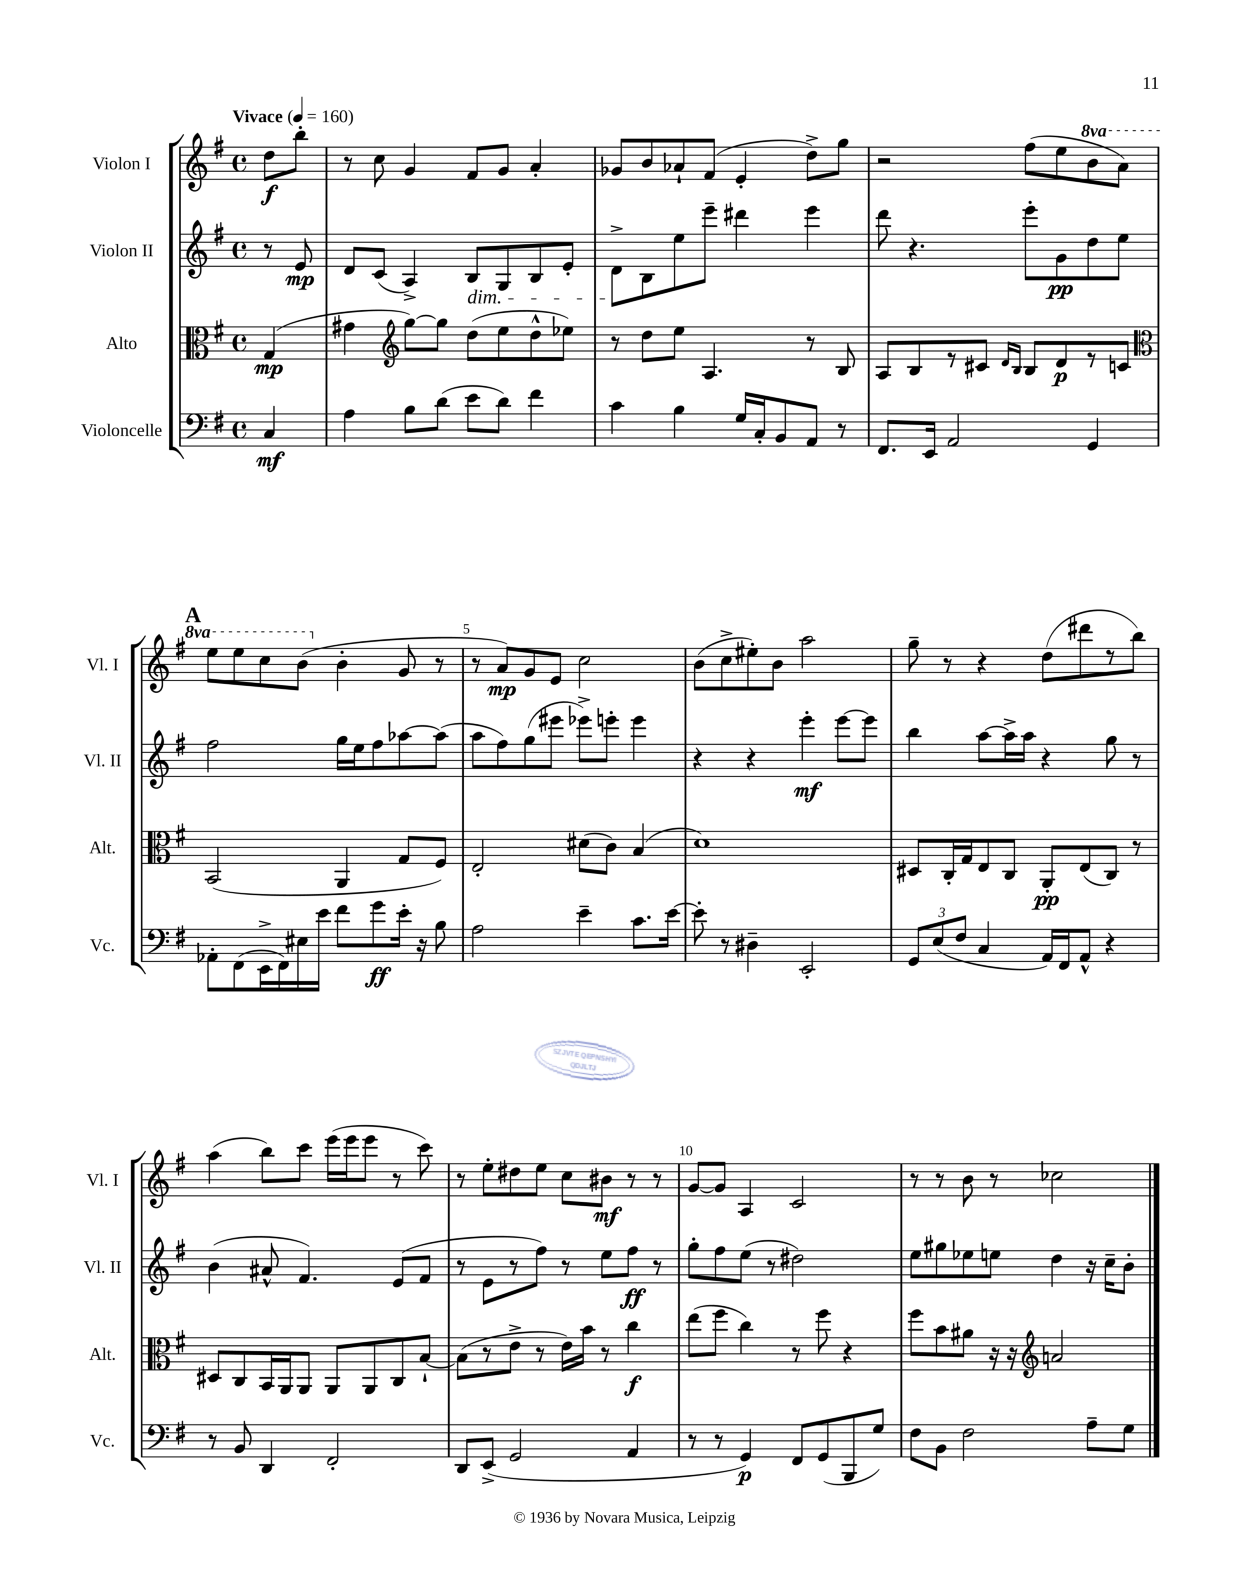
<<
\new StaffGroup <<
\new Staff = "s0" \with { instrumentName = "Violon I" shortInstrumentName = "Vl. I" } {
    \clef treble \key g \major \defaultTimeSignature \time 4/4 \set Staff.ottavationMarkups = #ottavation-simple-ordinals \partial 4 \tempo "Vivace" 4 = 160
    \autoBeamOff d''8[\f b''8]-. |
    r8 c''8 g'4 fis'8[ g'8] a'4-. |
    ges'8[ b'8 aes'8-! fis'8]( e'4-. d''8[->) g''8] |
    r2 fis''8[( e''8 \ottava #1 b''8 a''8]) |
    \mark \markup { \bold "A" } e'''8[ e'''8 c'''8 b''8]( \ottava #0 b'4-. g'8 r8 |
    r8 a'8[\mp) g'8 e'8] c''2 |
    b'8[( c''8-> eis''8-.) b'8] a''2 |
    g''8-- r8 r4 d''8[( dis'''8 r8 b''8]) |
    a''4( b''8[) c'''8] e'''16[( e'''16 e'''8] r8 c'''8) |
    r8 e''8[-. dis''8 e''8] c''8[ bis'8]\mf r8 r8 |
    g'8[~ g'8] a4 c'2 |
    r8 r8 b'8 r8 ces''2 \bar "|." |
}
\new Staff = "s1" \with { instrumentName = "Violon II" shortInstrumentName = "Vl. II" } {
    \clef treble \key g \major \defaultTimeSignature \time 4/4 \partial 4
    \autoBeamOff r8 e'8\mp |
    d'8[ c'8]( a4->) b8[\dim g8 b8 e'8]-. |
    d'8[->\! b8 e''8 e'''8]-- dis'''4 e'''4 |
    d'''8 r4. e'''8[-. g'8\pp d''8 e''8] |
    \mark \markup { \bold "A" } fis''2 g''16[ e''16 fis''8 aes''8~ aes''8]( |
    a''8[ fis''8) g''8( eis'''8] ees'''8[->) e'''8]-. e'''4 |
    r4 r4 e'''4-.\mf e'''8[~ e'''8] |
    b''4 a''8[~ a''16-> a''16] r4 g''8 r8 |
    b'4( ais'8-^ fis'4.) e'8[( fis'8] |
    r8 e'8[ r8 fis''8]) r8 e''8[ fis''8]\ff r8 |
    g''8[-. fis''8 e''8]( r8 dis''2) |
    e''8[ gis''8 ees''8 e''8] d''4 r16 c''16[-- b'8]-. \bar "|." |
}
\new Staff = "s2" \with { instrumentName = "Alto" shortInstrumentName = "Alt." } {
    \clef alto \key g \major \defaultTimeSignature \time 4/4 \partial 4
    \autoBeamOff g4\mp( |
    gis'4 \clef treble g''8[~) g''8] d''8[( e''8 d''8-^ ees''8]) |
    r8 d''8[ e''8] a4. r8 b8 |
    a8[ b8 r8 cis'8] \grace { d'16[ b16] } b8[ d'8\p r8 c'8] |
    \mark \markup { \bold "A" } \clef alto b,2( a,4 g8[ fis8]) |
    e2-. dis'8[( c'8]) b4( |
    d'1) |
    dis8[ c16-. g16 e8 c8] a,8[-.\pp e8( c8]) r8 |
    dis8[ c8 b,16 a,16 a,8] a,8[ a,8 c8 b8]~-! |
    b8[( r8 e'8]-> r8 e'16[) b'16] r8 c''4\f |
    e''8[( fis''8] c''4) r8 fis''8 r4 |
    fis''8[ b'8 ais'8] r16 r16 \clef treble a'2 \bar "|." |
}
\new Staff = "s3" \with { instrumentName = "Violoncelle" shortInstrumentName = "Vc." } {
    \clef bass \key g \major \defaultTimeSignature \time 4/4 \partial 4
    \autoBeamOff c4\mf |
    a4 b8[ d'8]( e'8[ d'8]) fis'4 |
    c'4 b4 g16[ c16-. b,8 a,8] r8 |
    fis,8.[ e,16] a,2 g,4 |
    \mark \markup { \bold "A" } aes,8[-. fis,8( e,16-> fis,16) eis16 e'16] fis'8[ g'8\ff e'16]-. r16 b8 |
    a2 e'4-- c'8.[ e'16]~ |
    e'8-. r8 dis4-- e,2-. |
    \tuplet 3/2 { g,8[ e8( fis8] } c4 a,16[) fis,16 a,8]-^ r4 |
    r8 b,8 d,4 fis,2-. |
    d,8[ e,8]->( g,2 a,4 |
    r8 r8 g,4\p) fis,8[ g,8( b,,8 g8]) |
    fis8[ b,8] fis2 a8[-- g8] \bar "|." |
}
>>
>>
\layout { \context { \Score \override BarNumber.break-visibility = ##(#f #t #t) barNumberVisibility = #(every-nth-bar-number-visible 5) } }
